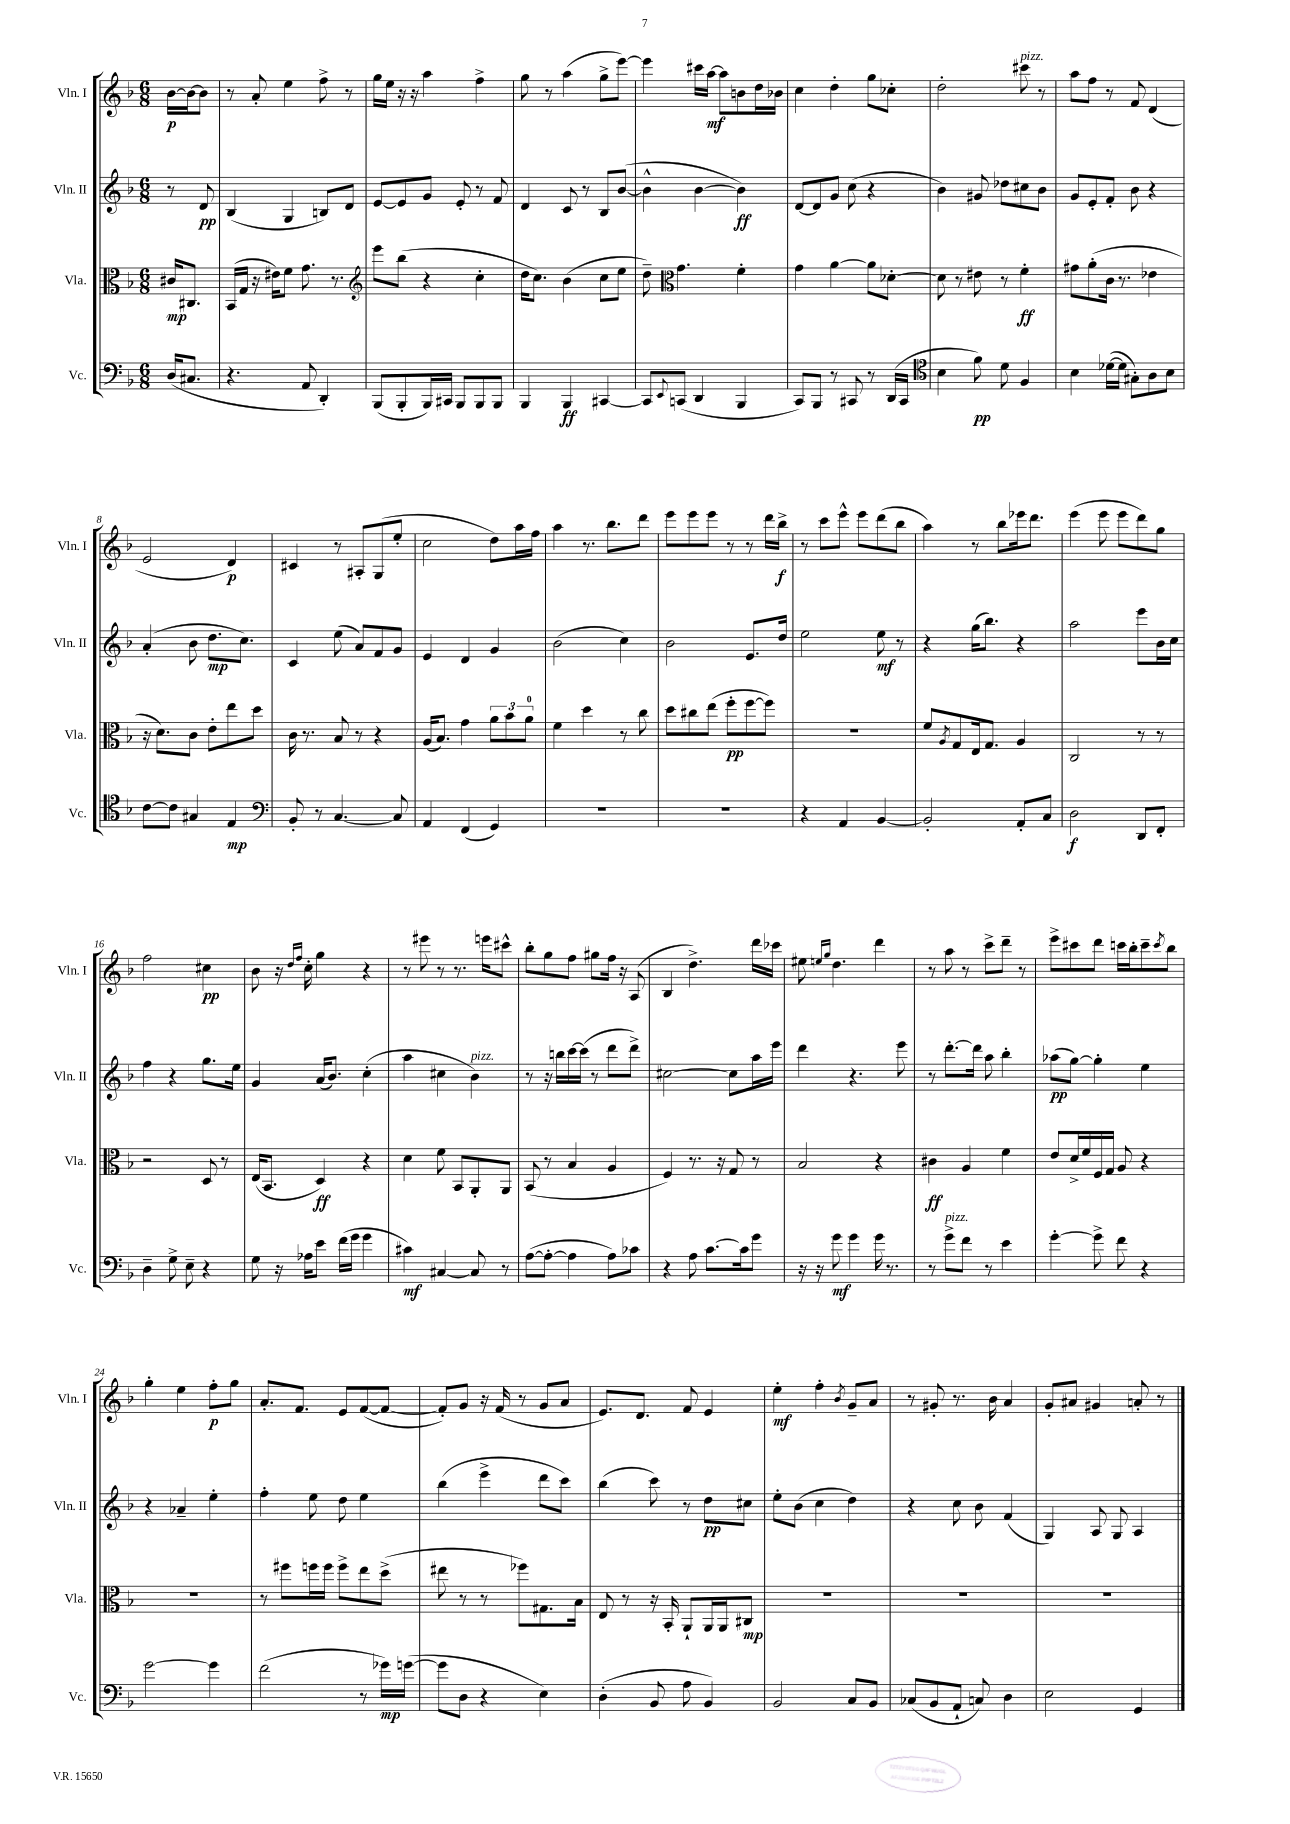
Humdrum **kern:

**kern	**kern	**kern	**kern
*staff4	*staff3	*staff2	*staff1
*clefF4	*clefC3	*clefG2	*clefG2
*k[b-]	*k[b-]	*k[b-]	*k[b-]
*M6/8	*M6/8	*M6/8	*M6/8
(16D/LK	16c#/LK	8r	[16b-\LL
8.C#/J	8.C#/J	.	16b-\_J
.	.	8d/	8b-\]J
=	=	=	=
4.r	(16BB-/LL	(4B-/	8r
.	16G/JJ	.	.
.	16r	.	8a'/
.	16e#\LK)	.	.
.	8f\J	4G/	4ee\
8AA/	8.g\	.	.
4DD'/)	.	8B/L)	8ff^\
.	8.r	.	.
.	.	8d/J	8r
=	=	=	=
*	*clefG2	*	*
(8BBB-/L	8eee\L	[8e/L	16gg\LL
.	.	.	16ee\JJ
8BBB-'/	(8bb-\J	8e/]	16r
.	.	.	16r
16BBB-/L)	4r	8g/J	4aa\
16CC#/JJ	.	.	.
8BBB-/L	.	8e'/	.
8BBB-/	4cc'\	8r	4ff^\
8BBB-/J	.	8f/	.
=	=	=	=
4BBB-/	16dd\LK	4d/	8gg\
.	8.cc\J)	.	.
.	.	.	8r
4BBB-/	(4b-\	8c/	(4aa\
.	.	8r	.
[4CC#/	8cc\L	8B-/L	8gg^\L
.	8ee\J	([8b-/J	[8eee\J)
=	=	=	=
8CC#/]L	8dd~\)	4b-^^\]	4eee\]
*	*clefC3	*	*
8qqEE/	.	.	.
(8CC/J	4.g\	.	.
4DD/	.	[4b-\	16ccc#\LL
.	.	.	[16aa\JJ
.	.	.	8aa\]L
4BBB-/	4f'\	4b-\])	8b\
.	.	.	16dd\L
.	.	.	16b-\JJ
=	=	=	=
8CC/L)	4g\	[8d/L	4cc\
8BBB-/J	.	8d/]	.
8r	[4a\	8g/J	4dd'\
8CC#/	.	(8cc\	.
8r	8a\]L	4r	8gg\L
(16DD/LL	[8d-'\J	.	8cc-'\J
16CC#/JJ	.	.	.
=	=	=	=
*clefC4	*	*	*
4B-\	8d-\]	4b-\)	2dd'\
.	8r	.	.
8f\)	8e#\	8g#/	.
8d\	8r	8dd-\L	.
4F/	4f'\	8cc#\	8ccc#\
.	.	8b-\J	8r
=	=	=	=
4B-\	8g#\L	8g/L	8aa\L
.	(8a'\	8e'/	8ff\J
([16d-\LL	16c\Jk	8f'/J	8r
16d-\]JJ	8.r	.	.
8G#'\L)	.	8b-\	8f/
8A\	4e-\	4r	(4d/
8B-\J	.	.	.
=	=	=	=
[8c\L	16r	(4a'/	2e/
.	8.d\L)	.	.
8c\]J	.	.	.
4G#/	8c\J	8b-\	.
.	8e'\L	8.dd\L	.
4E/	8ee\	.	4d/)
.	.	8.cc\J)	.
.	8dd\J	.	.
=	=	=	=
*clefF4	*	*	*
8BB-'/	16c\	4c/	4c#/
.	8.r	.	.
8r	.	.	.
[4.C/	8B-/	(8ee\	8r
.	8r	8a/L)	8A#'/L
.	4r	8f/	(8G/
8C/]	.	8g/J	8ee'/J
=	=	=	=
4AA/	(16A/LK	4e/	2cc\
.	8.B-/J)	.	.
(4FF/	4g\	4d/	.
4GG/)	12a\L	4g/	8dd\L)
.	12b-\	.	.
.	.	.	16aa\L
.	12a\J	.	.
.	.	.	16ff\JJ
=	=	=	=
2.r	4f\	(2b-\	4aa\
.	4dd\	.	8.r
.	.	.	8.bb-\L
.	8r	4cc\)	.
.	8cc\	.	8ddd\J
=	=	=	=
2.r	8dd\L	2b-\	8eee\L
.	8cc#\	.	8eee\
.	(8ee\J	.	8eee\J
.	8ff'\L	.	8r
.	[8ff\	8.e/L	8r
.	8ff\]J)	.	16ddd\LL
.	.	16dd/Jk	16bb-^\JJ
=	=	=	=
4r	2.r	2ee\	8r
.	.	.	8ccc\L
4AA/	.	.	8eee^^\J
.	.	.	8eee\L
[4BB-/	.	8ee\	(8ddd\
.	.	8r	8bb-\J
=	=	=	=
2BB-'/]	8f/L	4r	4aa\)
.	8qA/	.	.
.	8G/	.	.
.	16E/k	(16gg\LK	8r
.	8.G/J	8.bb-\J)	.
.	.	.	8bb-\L
8AA'/L	4A/	4r	16eee-\k
.	.	.	8.ddd\J
8C/J	.	.	.
=	=	=	=
2D\	2C/	2aa\	(4eee\
.	.	.	8eee\
.	.	.	8eee\L
8DD/L	8r	8eee\L	8ddd\)
8FF'/J	8r	16b-\L	8gg\J
.	.	16cc\JJ	.
=	=	=	=
4D~\	2r	4ff\	2ff\
8G^\	.	4r	.
8E~\	.	.	.
4r	8D/	8.gg\L	4cc#\
.	8r	.	.
.	.	16ee\Jk	.
=	=	=	=
8G\	(16E/LK	4g/	8b-\
.	8.BB-/J	.	.
16r	.	.	16r
.	.	.	16qqdd/LL
.	.	.	16qqff/JJ
16A-\LK	.	.	16cc'\
8e\J	4D/)	(16a/LK	4gg\
.	.	8.b-/J)	.
(16f\LL	.	.	.
16g\JJ	.	.	.
4g\	4r	(4cc'\	4r
=	=	=	=
4c#\)	4d\	4aa\	8r
.	.	.	8eee#\
[4C#/	8f\	4cc#\	8r
.	8BB-/L	.	8.r
8C#/]	8AA'/	4b-\)	.
.	.	.	16eee\LK
8r	8AA/J	.	8ccc#^^\J
=	=	=	=
([8A\L	(8BB-/	8r	8bb-'\L
8A'\_J	8r	16r	8gg\
.	.	16bb\LL	.
4A\]	4B-/	[16ccc\	8ff\J
.	.	(16ccc\]JJ	.
.	.	8r	8gg#\L
8A\L)	4A/	8ddd\L	16ff\Jk
.	.	.	16r
8c-\J	.	8ddd^\J)	(8A/
=	=	=	=
4r	4F/)	[2cc#\	4B-/
8A\	8.r	.	4.dd^\)
[8.c\L	.	.	.
.	16r	.	.
.	8G/	8cc#\]L	.
16c\]k	.	.	.
8g\J	8r	16aa\L	16ddd\LL
.	.	16eee\JJ	16ccc-\JJ
=	=	=	=
16r	2B-/	4ddd\	8ee#\
16r	.	.	.
.	.	.	16qqee/LL
.	.	.	16qqgg/JJ
8g\	.	.	4.dd\
4g\	.	4.r	.
16g\	4r	.	4ddd\
8.r	.	.	.
.	.	8eee\	.
=	=	=	=
8r	4c#\	8r	8r
8g^\L	.	[8.ddd'\L	8aa\
8f\J	4A/	.	8r
.	.	16ddd\]Jk	.
8r	.	8aa\	8ccc^\L
4e\	4f\	4bb-'\	8ddd~\J
.	.	.	8r
=	=	=	=
[4g'\	8e/L	(8aa-\L	8eee^\L
.	16d^/L	[8gg\J)	8ccc#\
.	16f/	.	.
8g^\]	16F/	4gg'\]	8ddd\J
.	16G/JJ	.	.
8f\	8A/	.	16ccc\LL
.	.	.	16bb-'\J
4r	4r	4ee\	8ccc~\
.	.	.	8qccc/
.	.	.	8bb-\J
=	=	=	=
[2g\	2.r	4r	4gg'\
.	.	4a-~/	4ee\
4g\]	.	4ee'\	8ff'\L
.	.	.	8gg\J
=	=	=	=
(2f\	8r	4ff'\	8.a'/L
.	8ff#\L	.	.
.	.	.	8.f/J
.	16ff\L	8ee\	.
.	16ff\JJ	.	.
.	8ff^\L	8dd\	8e/L
8r	8ee\	4ee\	([8f/
16g-\LL)	(8dd^\J	.	8f/_J
([16g\JJ	.	.	.
=	=	=	=
8g\]L	8ee#\	(4bb-\	8f'/]L)
8D\J	8r	.	8g/J
4r	8r	4eee^\	16r
.	.	.	(16f/
.	8ff-\L)	.	8r
4E\)	8.G#\	8ddd\L	8g/L
.	.	8ccc\J)	8a/J
.	16B-\Jk	.	.
=	=	=	=
(4D'\	8E/	(4bb-\	8.e/L)
.	8r	.	.
.	.	.	8.d/J
8BB-/	16r	8ccc\)	.
.	16BB-'/	.	.
8A\	8AA`/L	8r	8f/
4BB-/)	16AA/L	8dd\L	4e/
.	16AA/J	.	.
.	8C#/J	8cc#\J	.
=	=	=	=
2BB-/	2.r	8ee'\L	4ee'\
.	.	(8b-\J	.
.	.	4cc\	4ff'\
.	.	.	8qb-/
8C/L	.	4dd\)	8g~/L
8BB-/J	.	.	8a/J
=	=	=	=
(8C-/L	2.r	4r	8r
8BB-/	.	.	8g#'/
8AA`/J	.	8cc\	8.r
8C/)	.	8b-\	.
.	.	.	16b-\
4D\	.	(4f/	4a/
=	=	=	=
2E\	2.r	4G/)	8g'/L
.	.	.	8a#/J
.	.	8A/	4g#/
.	.	8G/	.
4GG/	.	4A/	8a'/
.	.	.	8r
==	==	==	==
*-	*-	*-	*-
